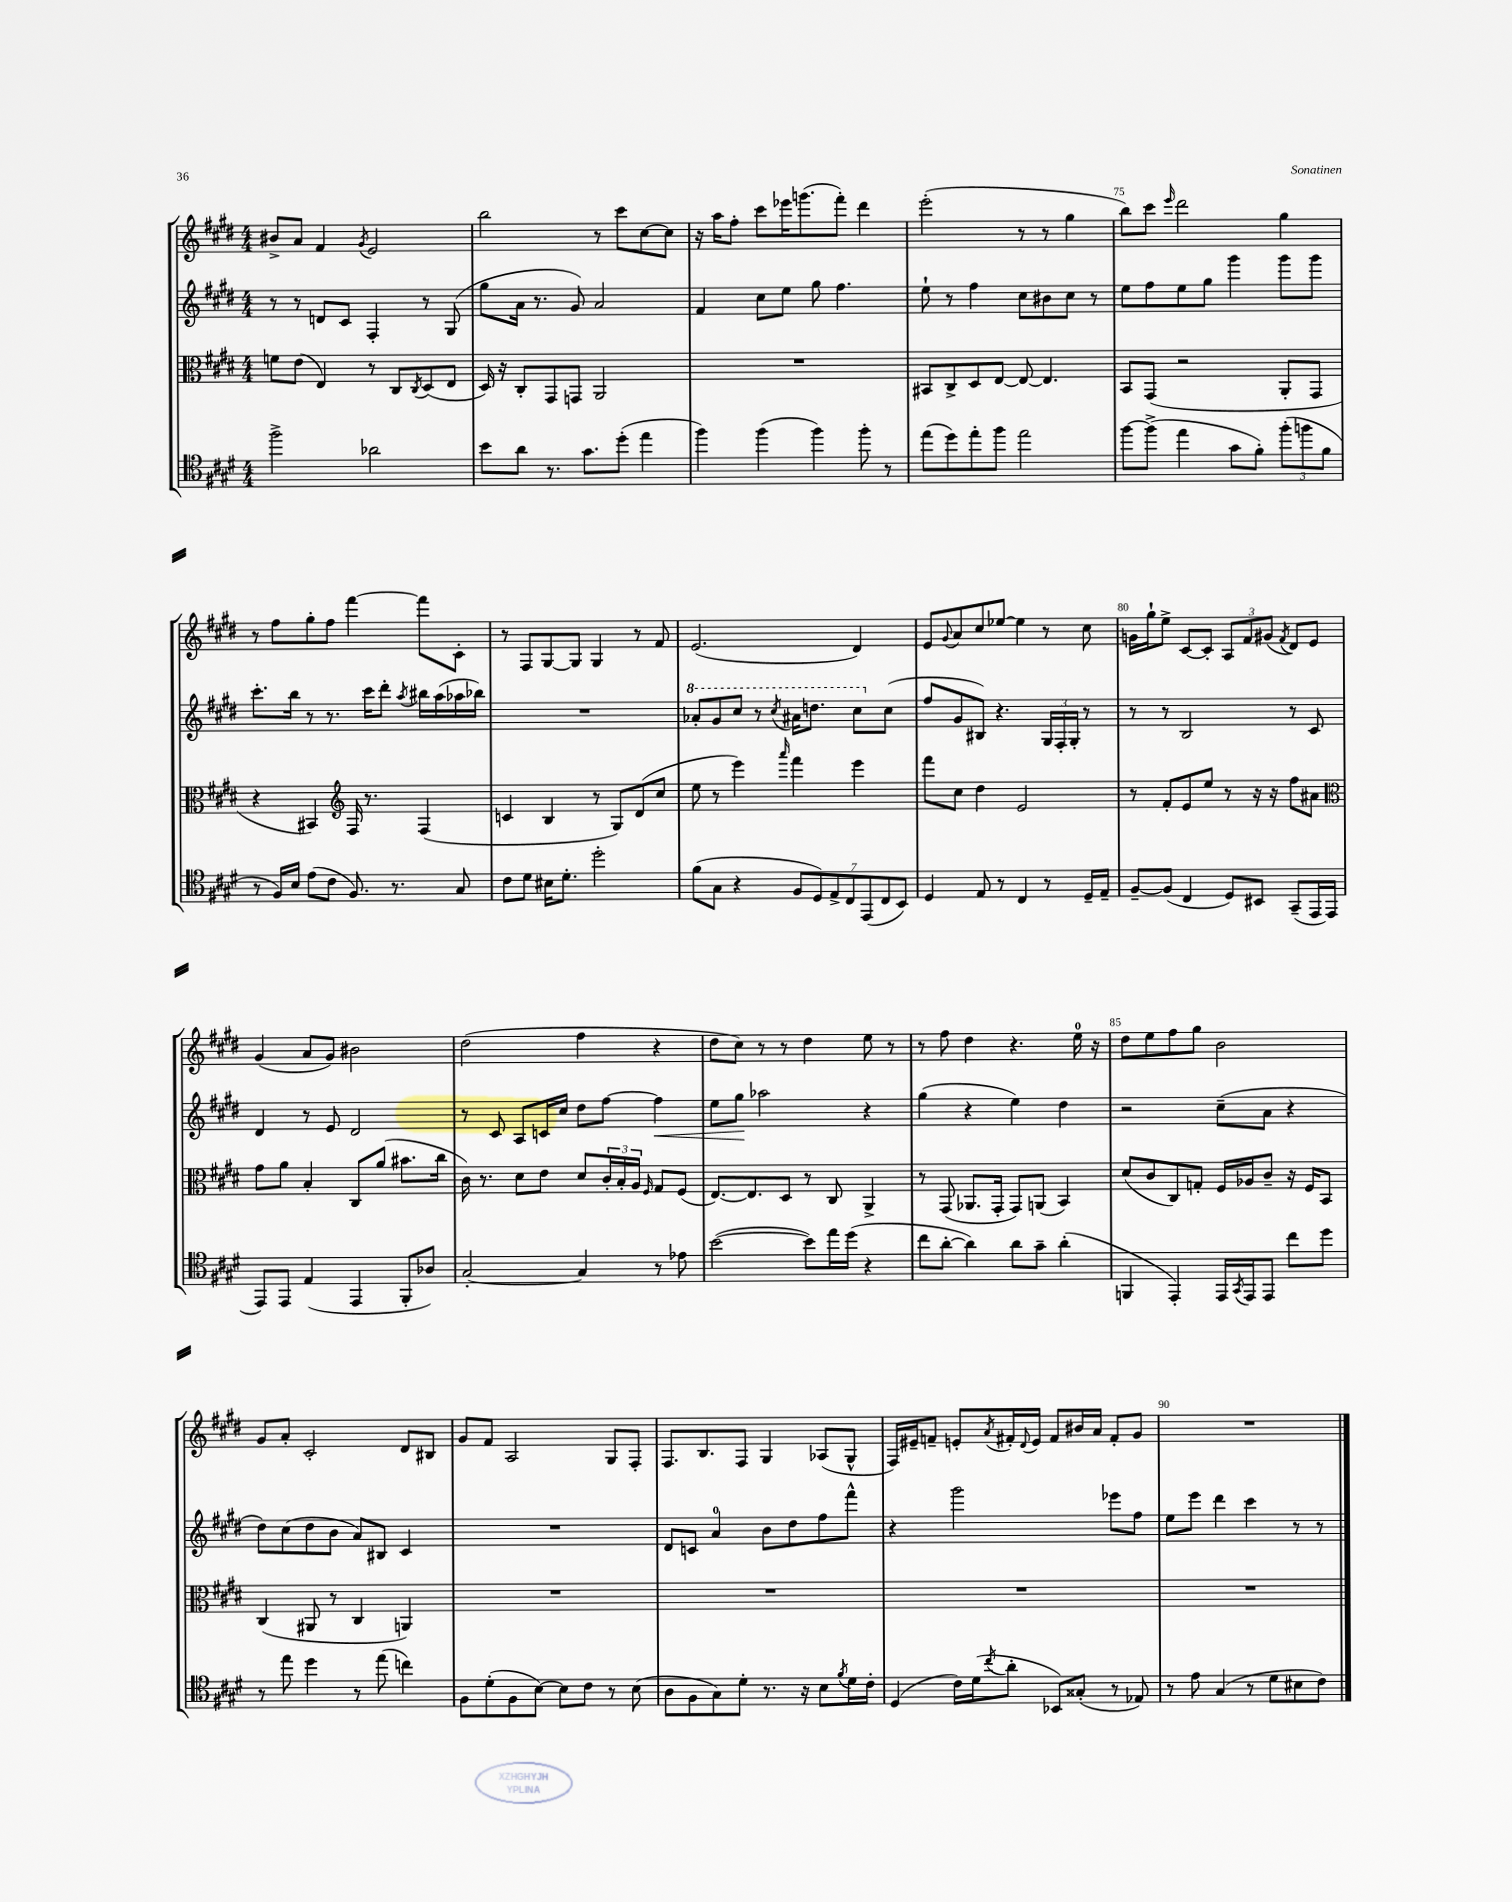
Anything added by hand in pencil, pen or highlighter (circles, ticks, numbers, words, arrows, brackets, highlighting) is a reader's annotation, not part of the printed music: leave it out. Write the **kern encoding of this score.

**kern	**kern	**kern	**dynam	**kern
*part4	*part3	*part2	*part2	*part1
*staff4	*staff3	*staff2	*staff2	*staff1
*clefC4	*clefC3	*clefG2	*	*clefG2
*k[f#c#g#d#]	*k[f#c#g#d#]	*k[f#c#g#d#]	*	*k[f#c#g#d#]
*M4/4	*M4/4	*M4/4	*	*M4/4
=71	=71	=71	=71	=71
2ff#^\	8fn\L	8r	.	8b#X^/L
.	(8e\J	8r	.	8a/J
.	4E/)	8dn/L	.	4f#/
.	.	8c#/J	.	.
.	.	.	.	8qg#/
2a-X\	8r	4F#'/	.	2e/
.	8C#/L	.	.	.
.	8qC#/	.	.	.
.	(8D#/	8r	.	.
.	8E/J	(8G#/	.	.
=72	=72	=72	=72	=72
8b\L	16D#/)	8gg#\L	.	2bb\
.	16r	.	.	.
8a\J	8C#'/L	16a\Jk	.	.
.	.	8.r	.	.
8.r	8GG#/	.	.	.
.	8GGn/J	8g#/)	.	.
8.g#\L	.	.	.	.
.	2AA/	2a/	.	8r
(8dd#'\J	.	.	.	8ccc#\L
4ee\	.	.	.	[8cc#\
.	.	.	.	8cc#\J]
=73	=73	=73	=73	=73
4ff#\)	1r	4f#/	.	16r
.	.	.	.	16aa\KL
.	.	.	.	8ff#'\J
(4ff#\	.	8cc#\L	.	8ccc#\L
.	.	8ee\J	.	16eee-X\K
.	.	.	.	(8.gggn\
4ff#\)	.	8gg#\	.	.
.	.	4.ff#\	.	8fff#'\J)
8ff#'\	.	.	.	4ddd#\
8r	.	.	.	.
=74	=74	=74	=74	=74
(8ee\L	8BB#X/L	8ee`\	.	(2eee'\
8dd#\)	8C#^/	8r	.	.
8ee'\	8D#/	4ff#\	.	.
8ff#\J	[8E/J	.	.	.
2ee\	8E/_	8cc#\L	.	8r
.	4.E/]	8b#X\	.	8r
.	.	8cc#\J	.	4gg#\
.	.	8r	.	.
=75	=75	=75	=75	=75
[8ff#\L	8BB/L	8ee\L	.	8bb\L)
(8ff#^\J]	(8GG#/J	8ff#\	.	8ccc#\J
.	.	.	.	16qqeee/
4ee\	2r	8ee\	.	2ddd#\
.	.	8gg#\J	.	.
8g#\L	.	4ggg#\	.	.
8f#'\J)	.	.	.	.
(12ff#'\L	8AA'/L	8ggg#\L	.	4gg#\
12ffn\	.	.	.	.
.	8GG#/J	8ggg#\J	.	.
12f#\J	.	.	.	.
!!LO:LB:g=z
=76	=76	=76	=76	=76
8r	4r	8.ccc#'\L	.	8r
16F#/LL)	.	.	.	8ff#\L
16B/JJ	.	16bb\Jk	.	.
(8e\L	4BB#X/)	8r	.	8gg#'\
8c#\J	.	8.r	.	8ff#\J
*	*clefG2	*	*	*
8.F#/)	16F#/	.	.	[4fff#\
.	8.r	16ccc#\KL	.	.
.	.	8ddd#'\J	.	.
8.r	.	.	.	.
.	.	8qaa/	.	.
.	(4F#/	16bb#X\LL	.	8fff#\L]
.	.	(16aa\	.	.
8G#/	.	16aa-X\	.	8c#'\J
.	.	16bb-X\JJ)	.	.
=77	=77	=77	=77	=77
8c#\L	4cn/	1r	.	8r
8d#\J	.	.	.	8F#/L
16B#X\KL	4B/	.	.	[8G#/
8.d#'\J	.	.	.	.
.	.	.	.	8G#/J]
2dd#'\	8r	.	.	4G#/
.	8G#/L)	.	.	.
.	(8d#/	.	.	8r
.	8cc#/J	.	.	8f#/
=78	=78	=78	=78	=78
*	*	*8va	*	*
(8f#\L	8ee\	8aa-X'/L	.	(2.e/
8G#\J	8r	8gg#/	.	.
4r	4eee\)	8ccc#/J	.	.
.	.	8r	.	.
.	16qqaaa/	8qccc#/	.	.
14F#/L	4fff#\	16aa#X\KL	.	.
.	.	8.dddn\J	.	.
14D#/)	.	.	.	.
14E^/	.	.	.	.
14C#/	.	.	.	.
.	4eee\	8ccc#\L	.	4d#/)
(14EE/	.	.	.	.
14C#/	.	.	.	.
*	*	*X8va	*	*
.	.	(8cc#\J	.	.
14BB/J)	.	.	.	.
=79	=79	=79	=79	=79
4D#/	8fff#\L	8ff#/L	.	8e/L
.	.	.	.	8qqg#/
.	8cc#\J	8g#/	.	8a/
8E/	4dd#\	8B#X/J)	.	8cc#/
8r	.	4.r	.	[8ee-X/J
4C#/	2e/	.	.	4ee-\]
8r	.	24G#/LL	.	8r
.	.	24F#'/	.	.
.	.	24G#'/JJ	.	.
16D#~/LL	.	8r	.	8cc#\
16E~/JJ	.	.	.	.
=80	=80	=80	=80	=80
[8F#~/L	8r	8r	.	16gn\LL
.	.	.	.	16gg#`\J
(8F#/J]	8f#'/L	8r	.	8ee^\J
4C#/	8e/	2B/	.	[8c#/L
.	8ee/J	.	.	8c#'/J]
8D#/L)	8r	.	.	12A/L
.	.	.	.	12f#/
8BB#X/J	16r	.	.	.
.	.	.	.	(12g#X/J
.	16r	.	.	.
.	.	.	.	8qf#/
(8GG#~/L	8ff#\L	8r	.	8d#/L)
16EE/L	8a#X\J	8c#/	.	8e/J
16EE/JJ	.	.	.	.
!!LO:LB:g=z
=81	=81	=81	=81	=81
*	*clefC3	*	*	*
8EE/L)	8g#\L	4d#/	.	(4g#/
8EE/J	8a\J	.	.	.
(4E/	4B'/	8r	.	8a/L
.	.	8e/	.	8g#/J)
4EE/	8C#/L	2d#/	.	2b#X\
.	(8a/J	.	.	.
8FF#'/L	8.b#X\L	.	.	.
8A-X/J)	.	.	.	.
.	16cc#\Jk	.	.	.
=82	=82	=82	=82	=82
[2G#'/	16c#\)	8r	.	(2dd#\
.	8.r	.	.	.
.	.	8c#/	.	.
.	8d#\L	8A/L	.	.
.	8e\J	16cn/L	.	.
.	.	16cc#/JJ	.	.
4G#/]	8d#/L	8dd#\L	.	4ff#\
.	24c#'/L	[8ff#\J	.	.
.	24B'/	.	.	.
.	24A/JJ	.	.	.
.	16qqF#/	.	.	.
!	!	!	!LO:HP:b	!
8r	8G#/L	4ff#\]	<	4r
8e-X\	(8F#/J	.	.	.
=83	=83	=83	=83	=83
([2b\	[8.E/L)	8ee\L	.	8dd#\L
.	.	8gg#\J	.	8cc#\J)
.	8.E/]	.	.	.
.	.	2aa-X\	[	8r
.	8D#/J	.	.	8r
8b\L])	8r	.	.	4dd#\
16ee\L	8C#/	.	.	.
(16dd#\JJ	.	.	.	.
4r	4AA^/	4r	.	8ee\
.	.	.	.	8r
=84	=84	=84	=84	=84
8cc#\L	8r	(4gg#\	.	8r
[8a'\J	(8GG#/	.	.	8ff#\
4a\])	8.AA-X/L	4r	.	4dd#\
.	16GG#'/Jk	.	.	.
8a\L	8GG#/L)	4ee\)	.	4.r
8g#~\J	(8AAn/J	.	.	.
(4a'\	4BB/)	4dd#\	.	.
.	.	.	.	16ee\
.	.	.	.	16r
=85	=85	=85	=85	=85
4FFn/	(8d#/L	2r	.	8dd#\L
.	8c#/	.	.	8ee\
4EE'/)	8C#/)	.	.	8ff#\
.	8Gn'/J	.	.	8gg#\J
16EE/LL	16F#/LL	(8cc#~\L	.	2b\
8qGG#/	.	.	.	.
16EE/J	16A-X/J	.	.	.
8EE/J	8c#~/J	8a\J	.	.
8cc#\L	16r	4r	.	.
.	16F#/KL	.	.	.
8dd#\J	8BB/J	.	.	.
!!LO:LB:g=z
=86	=86	=86	=86	=86
8r	(4C#/	8dd#\L)	.	8g#/L
8ee\	.	(8cc#\	.	8a'/J
4dd#\	8AA#X/	8dd#\	.	2c#'/
.	8r	8b\J	.	.
8r	4C#/	8a/L)	.	.
(8ee\	.	8B#X/J	.	.
4ccn\)	4AAn/)	4c#/	.	8d#/L
.	.	.	.	8B#X/J
=87	=87	=87	=87	=87
8F#\L	1r	1r	.	8g#/L
(8d#'\	.	.	.	8f#/J
8F#\	.	.	.	2A/
[8B\J)	.	.	.	.
8B\L]	.	.	.	.
8c#\J	.	.	.	.
8r	.	.	.	8G#/L
(8B\	.	.	.	8F#'/J
=88	=88	=88	=88	=88
8A\L	1r	8d#/L	.	8.F#/L
8F#\	.	8cn/J	.	.
.	.	.	.	8.B/
8G#\)	.	4a/	.	.
8d#'\J	.	.	.	8F#/J
8.r	.	8b\L	.	4G#/
.	.	8dd#\	.	.
16r	.	.	.	.
8B\L	.	8ff#\	.	(8A-X/L
8qf#/	.	.	.	.
16d#\L	.	8fff#^^\J	.	8G#^^/J
16c#'\JJ	.	.	.	.
=89	=89	=89	=89	=89
(4D#/	1r	4r	.	16F#/LL)
.	.	.	.	16e#X~/J
.	.	.	.	8fn~/J
16c#\LL)	.	2ggg#\	.	8en'/L
(16d#\J	.	.	.	.
8qcc#/	.	.	.	8qa/
8a'\J	.	.	.	16f#X'/L
.	.	.	.	8qqd#/
.	.	.	.	16e/JJ
8BB-X/L)	.	.	.	8f#/L
(8G##X'/J	.	.	.	16b#X/L
.	.	.	.	16a/JJ
8r	.	8eee-X\L	.	8f#'/L
8E-X/)	.	8ff#\J	.	8g#/J
=90	=90	=90	=90	=90
8r	1r	8ee\L	.	1r
8e\	.	8eee\J	.	.
(4G#/	.	4ddd#\	.	.
8r	.	4ccc#\	.	.
8d#\L	.	.	.	.
8B#X\	.	8r	.	.
8c#\J)	.	8r	.	.
==	==	==	==	==
*-	*-	*-	*-	*-
